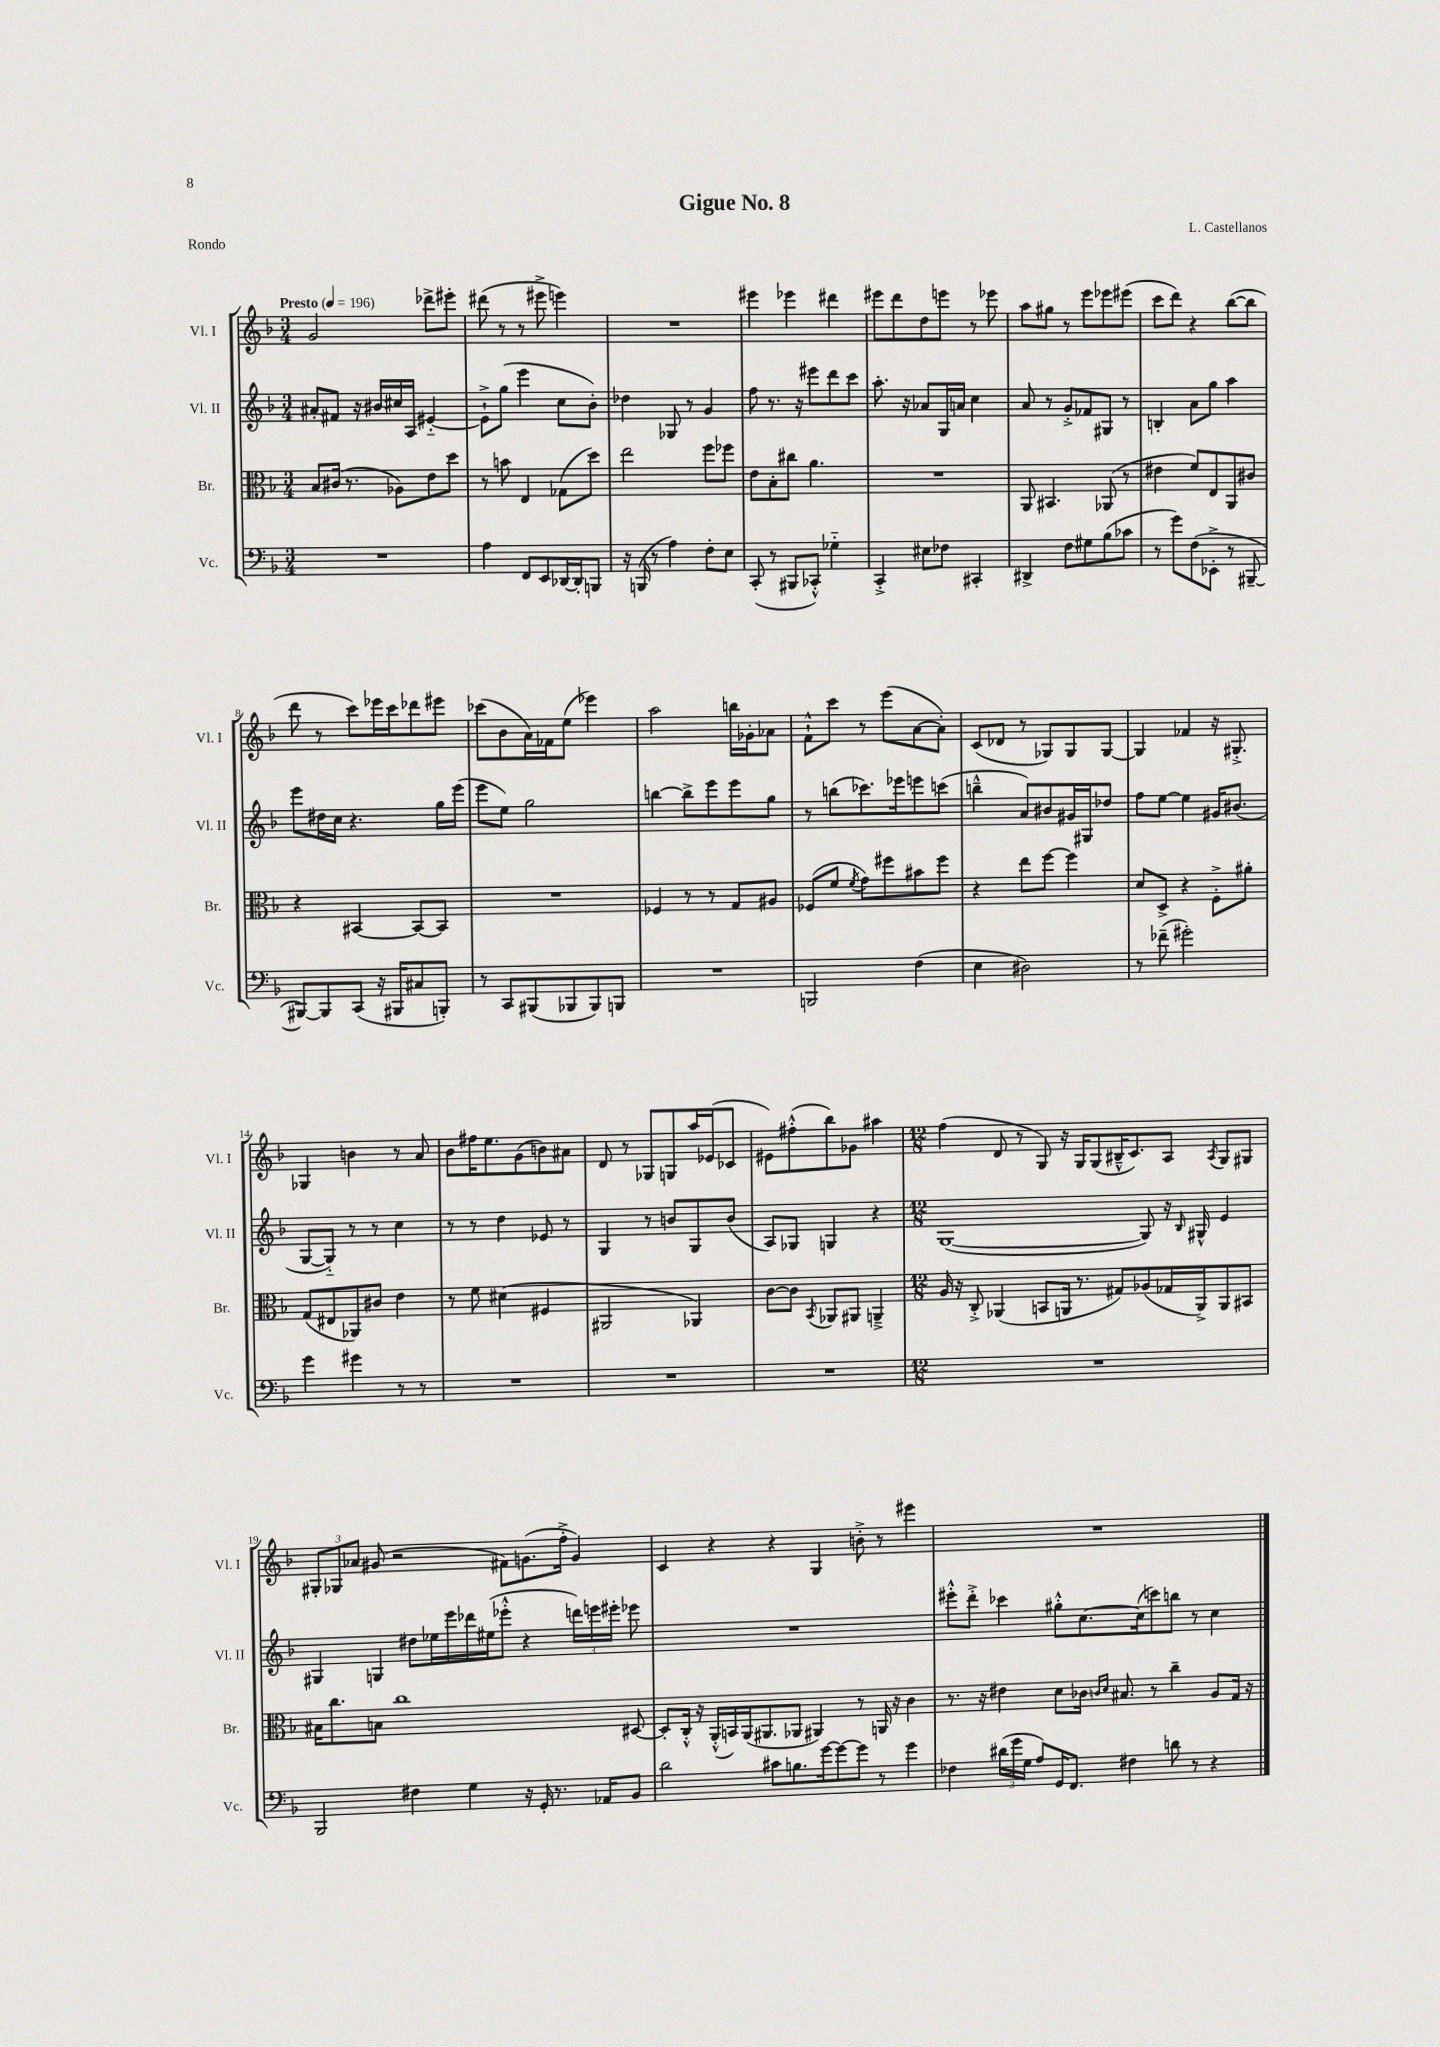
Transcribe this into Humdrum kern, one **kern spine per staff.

**kern	**kern	**kern	**kern
*part4	*part3	*part2	*part1
*staff4	*staff3	*staff2	*staff1
*I"Vc.	*I"Br.	*I"Vl. II	*I"Vl. I
*I'Vc.	*I'Br.	*I'Vl. II	*I'Vl. I
*clefF4	*clefC3	*clefG2	*clefG2
*k[b-]	*k[b-]	*k[b-]	*k[b-]
*M3/4	*M3/4	*M3/4	*M3/4
*MM196	*MM196	*MM196	*MM196
=1	=1	=1	=1
!	!	!	!LO:TX:a:B:t=Presto
2.r	8B-/L	8a#X'/L	2g/
.	(16c#X/Jk	8f#X/J	.
.	8.r	.	.
.	.	16r	.
.	.	16b#X/LL	.
.	8A-X\L)	16cc#X/	.
.	.	16A/JJ	.
.	8e\	[4e#X/	8ddd-X^\L
.	8dd\J	.	8eee#X'\J
=2	=2	=2	=2
4A\	8r	8e#`^\L]	(8ddd#X\
.	8bn\	(8gg\J	8r
8FF/L	4E/	4eee\	8r
8EE/	.	.	8eee#X^\
[16DD-X/L	(8G-X\L	8cc\L	4eeen\)
16DD-'/J]	.	.	.
8BBBn/J	8dd\J)	8b-'\J)	.
=3	=3	=3	=3
16r	2ee\	4dd-X\	2.r
(16BBBn/	.	.	.
8r	.	.	.
4A\)	.	8G-X/	.
.	.	8r	.
8F'\L	8ff\L	4g/	.
8E\J	8ff-X\J	.	.
=4	=4	=4	=4
(8CC'/	8e\L	8ff\	4eee#X\
8r	8B-'\	8.r	.
8BBB#X/L	8cc#X\J	.	4eee-X\
.	.	16r	.
8CC-X'^^/J)	4.a\	8eee#X\L	.
4G-X\	.	8ddd\	4ddd#X\
.	.	8ccc\J	.
=5	=5	=5	=5
4CC'^/	2.r	8.aa'\	8eee#X\L
.	.	.	8ddd\
.	.	16r	.
8E#X\L	.	8a-X/L	8dd\
8F-X\J	.	16G/L	8eeen\J
.	.	16an/JJ	.
4CC#X'/	.	4cc\	8r
.	.	.	8eee-X\
=6	=6	=6	=6
4DD#X^/	8AA/	8a/	8aa\L
.	4.BB#X/	8r	8gg#X\J
8F\L	.	8g'^/L	8r
8G#X\	.	8f-X/	8eee\L
(8B-\	(8AA-X/	8G#X/J	8eee-X\
8c-X\J	8r	8r	(8eee#X\J
=7	=7	=7	=7
8r	4e#X\	4Bn'/	8ccc\L
8g\L)	.	.	8ddd\J)
(8F\	8f/L)	8a\L	4r
8EE-X'^\J	8E/	8gg\J	.
8r	8AA/	4aa\	([8bb-\L
[8BBB#X~/	8c#X/J	.	8bb-\J]
!!LO:LB:g=z
=8	=8	=8	=8
8BBB#X/L_)	4r	8eee\L	8ddd\
8BBB#/]	.	16dd#X\L	8r
.	.	16cc\JJ	.
(8CC/J	[4BB#X/	4.r	8ccc\L)
16r	.	.	16eee-X\L
16BBB#X/KL	.	.	16ccc\J
8C#X/	8BB#/L_	.	8ddd-X\
8BBBn'/J)	8BB#/J]	16gg\LL	8eee#X\J
.	.	(16eee\JJ	.
=9	=9	=9	=9
8r	2.r	8eee\L	(8ccc-X\L
8CC/L	.	8ee\J)	8b-\
(8BBB#X/	.	2gg\	16a\L)
.	.	.	16f-X\J
8BBB-X/	.	.	(8ee\J
8BBB-/)	.	.	4eee-X\)
8BBBn/J	.	.	.
=10	=10	=10	=10
2.r	4F-X/	[4bbn\	2aa\
.	8r	8bb^\L]	.
.	8r	8eee\	.
.	8G/L	8eee\	16bbn\LL
.	.	.	16g-X'\J
.	8A#X/J	8gg\J	8a-X\J
=11	=11	=11	=11
2BBBn/	(8F-X/L	8r	8f`^^\L
.	8f/J	(8bbn\L	8ccc\J
.	8qf/	.	.
.	8g\L)	8.ccc-X\)	8r
.	8ff#X\	.	(8eee\L
.	.	16eee-X\k	.
(4F\	8b#X\	8eeen\	[8a\
.	8ff#\J	(8cccn\J	8a'\J])
=12	=12	=12	=12
4E\	4r	4bbn~^^\	(8c/L
.	.	.	8d-X/J
2D#X\)	8ee\L	8a/L)	8r
.	[8ff\J	8b#X/	8G-X/L)
.	4ff\]	16g#X/L	8G-/
.	.	16G#X/J	.
.	.	8dd-X/J	[8G-/J
=13	=13	=13	=13
8r	8d/L	8ff\L	4G-/]
(8f-X~\	8D^/J	[8ee\J	.
2g#X'\)	4r	4ee\]	4f-X/
.	8F'^\L	16g#X/KL	16r
.	.	(8.b#X/J	8.G#X'^/
.	8a#X'\J	.	.
!!LO:LB:g=z
=14	=14	=14	=14
4g\	(8G/L	[8G/L	4G-X/
.	8E#X/	8G/J])	.
4g#X\	8AA-X/)	8r	4bn\
.	8c#X/J	8r	.
8r	4e\	4cc\	8r
8r	.	.	8a/
=15	=15	=15	=15
2.r	8r	8r	8b-\L
.	8f\	8r	16ff#X\K
.	.	.	8.ee\
.	(4d#X\	4dd\	.
.	.	.	(8g\
.	4F#X/	8e-X/	8bn\)
.	.	8r	8a#X\J
=16	=16	=16	=16
2.r	2AA#X/	4G/	8d/
.	.	.	8r
.	.	8r	8G-X/L
.	.	8bn/L	8Gn/
.	4AA-X/)	8G/	16aa/L
.	.	.	(16e-X/J
.	.	(8b/J	8c-X/J
=17	=17	=17	=17
2.r	[8c\L	8A/L)	8e#X\L)
.	8c\J]	8G-X/J	(8ff#X'^^\
.	8qBB-/	.	.
.	8AA-X/L	4Gn/	8bb-\)
.	8AA#X/J	.	8g-X\J
.	4AAn~^/	4r	4aa#X\
=18	=18	=18	=18
*M12/8	*M12/8	*M12/8	*M12/8
1.r	16A/	([1G	(4ff\
.	16r	.	.
.	8C'^/	.	.
.	(4AA-X/	.	8d/
.	.	.	8r
.	8BBn/L	.	8G/)
.	16AAn/Jk	.	16r
.	8.r	.	16G/KL
.	.	.	(8G/
.	8G#X/L)	.	16B#X~^^/K
.	.	.	8.c/)
.	(8A-X/	8G/])	.
.	16G-X/L	16r	8A/J
.	.	16qqB-/	.
.	16AA^/J)	16G#X^^/	.
.	.	.	8qA/
.	8AA/	4e/	8G/L
.	8BB#X/J	.	8G#X/J
!!LO:LB:g=z
=19	=19	=19	=19
2BBB-/	16B#X\KL	4G#X/	12G#X'/L
.	8.cc\	.	.
.	.	.	12G-X/
.	.	.	12a-X/J
.	8Bn\J	4Gn/	(8g#X/
.	1cc	.	2r
4F#X\	.	8dd#X\L	.
.	.	16ee-X\L	.
.	.	16eee\	.
4G\	.	16ddd-X\	.
.	.	(16ee#X\J	.
.	.	8eee-X'^^\J	8f#X\L)
16r	.	4r	(8.gn\
16GG'/	.	.	.
8.r	.	.	.
.	.	.	16ff'^\Jk
.	.	24dddn\LL)	4g/)
.	.	24eeen\	.
16AA-X/KL	.	.	.
.	.	24eee#X'\JJ	.
8BB-/J	[8D#X/	8eee-X\	.
=20	=20	=20	=20
2d\	8D#'/L]	1.r	4c/
.	16C'^^/Jk	.	.
.	16r	.	.
.	(16AA'^^/LL	.	4r
.	16BBn/)	.	.
.	(16AA/J	.	.
.	8.AA#X/	.	.
8c#X\L	.	.	4r
8.Bn\	8AA-X/J	.	.
.	4AA#X/)	.	4G/
[16g\k	.	.	.
8g\_	.	.	.
8g\J]	8r	.	8bn'^\
8r	16AAn/	.	8r
.	16r	.	.
4g\	4c\	.	4eee#X\
=21	=21	=21	=21
4F-X\	8.r	8eee#X'^^\L	1.r
.	.	8ddd'^\J	.
.	16r	.	.
(24d#X\LL	4e#X\	4ccc-X\	.
24g\	.	.	.
24G\JJ	.	.	.
8A/L)	.	.	.
16GG/K	8d\L	8gg#X'^^\L	.
8.FF/J	.	.	.
.	16c-X\Jk	[8.cc\	.
.	16qqcn/LL	.	.
.	16qqd/JJ	.	.
.	8.B#X/	.	.
4F#X\	.	.	.
.	.	(16cc\k]	.
.	8r	8cccn\)	.
8dn\	4cc~\	8bbn\J	.
8r	.	8r	.
4r	8A/L	4cc\	.
.	16G/Jk	.	.
.	16r	.	.
==	==	==	==
*-	*-	*-	*-
